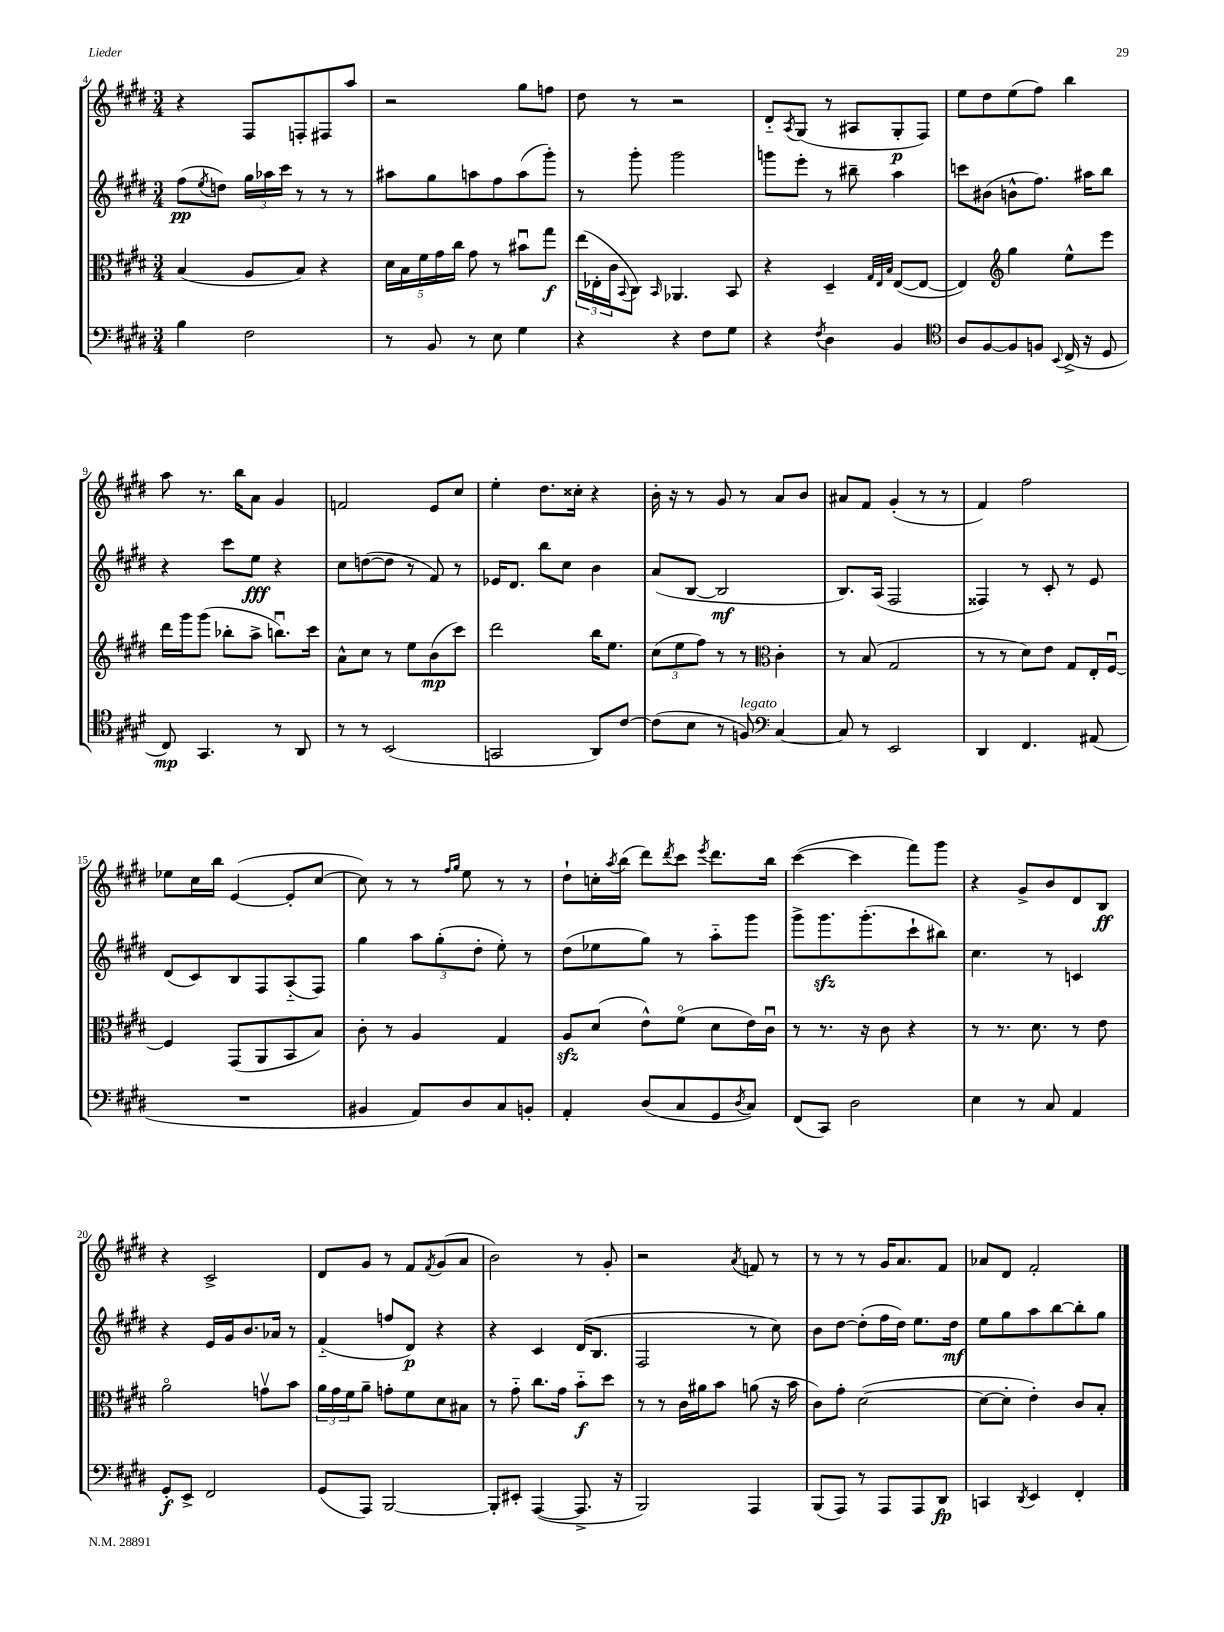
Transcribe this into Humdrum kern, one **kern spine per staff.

**kern	**kern	**kern	**kern
*staff4	*staff3	*staff2	*staff1
*clefF4	*clefC3	*clefG2	*clefG2
*k[f#c#g#d#]	*k[f#c#g#d#]	*k[f#c#g#d#]	*k[f#c#g#d#]
*M3/4	*M3/4	*M3/4	*M3/4
4B\	(4B/	(8ff#\L	4r
.	.	8qee/	.
.	.	8dd\J)	.
2F#\	8A/L	24gg#\LL	8F#/L
.	.	24aa-\	.
.	.	24ccc#\JJ	.
.	8B/J)	8r	8F'/
.	4r	8r	8F#/
.	.	8r	8aa/J
=	=	=	=
8r	20d#\LL	8aa#\L	2r
.	20B\	.	.
.	20f#\	.	.
8BB/	.	8gg#\	.
.	20g#\	.	.
.	20cc#\JJ	.	.
8r	8g#\	8aa\	.
8E\	8r	8ff#\	.
4G#\	8b#u\L	(8aa\	8gg#\L
.	8gg#\J	8ggg#'\J)	8ff\J
=	=	=	=
4r	(24ee\LL	8r	8dd#\
.	24E-'\	.	.
.	24c#\J	.	.
.	8qqBB/	.	.
.	8C#\J)	8ggg#'\	8r
.	16qqBB/	.	.
4r	4.AA-/	2ggg#\	2r
8F#\L	.	.	.
8G#\J	8BB/	.	.
=	=	=	=
4r	4r	8ggg\L	8d#'~/L
.	.	.	8qA/
.	.	8eee'\J	(8G#/J
8qF#/	.	.	.
4D#\	4D#~/	8r	8r
.	.	8bb#~\	8A#/L
.	32qqG#/LLL	.	.
.	32qqE/	.	.
.	32qqB/JJJ	.	.
4BB/	([8E/L	4aa\	8G#'/
.	8E/_J	.	8F#/J)
=	=	=	=
*clefC4	*	*	*
8A/L	4E/])	8ccc\L	8ee\L
[8F#/	.	(8b#\J	8dd#\
*	*clefG2	*	*
8F#/]	4gg#\	8b^^\L	(8ee\
8F/J	.	8.ff#\J)	8ff#\J)
8qqBB/	.	.	.
(16C#^/	8ee^^\L	.	4bb\
16r	.	16aa#\LK	.
8D#/	8eee\J	8bb\J	.
=	=	=	=
8C#/)	16ddd#\LL	4r	8aa\
.	16ggg#\J	.	.
4.GG#/	(8ggg#\J	.	8.r
.	8bb-'\L	8ccc#\L	.
.	.	.	16bb\LK
.	8aa^\J	8ee\J	8a\J
8r	8.bbu\L)	4r	4g#/
8AA/	.	.	.
.	16ccc#\Jk	.	.
=	=	=	=
8r	8a^^\L	8cc#\L	2f/
8r	8cc#\J	([8dd\	.
(2BB/	8r	8dd\]J	.
.	8ee\L	8r	.
.	(8b\	8f#/)	8e/L
.	8ccc#\J)	8r	8cc#/J
=	=	=	=
2GG/	2ddd#\	16e-/LK	4ee'\
.	.	8.d#/J	.
.	.	8bb\L	8.dd#\L
.	.	8cc#\J	.
.	.	.	16cc##'\Jk
8AA/L)	16bb\LK	4b\	4r
.	8.ee\J	.	.
[8c#/J	.	.	.
=	=	=	=
(8c#\]L	(12cc#\L	(8a/L	16b'\
.	.	.	16r
.	12ee\	.	.
8B\J	.	[8B/J	8r
.	12ff#\J)	.	.
8r	8r	2B/]	8g#/
8F/)	8r	.	8r
*clefF4	*clefC3	*	*
[4C#/	4c#'\	.	8a/L
.	.	.	8b/J
=	=	=	=
8C#/]	8r	8.B/L)	8a#/L
8r	(8B/	.	8f#/J
.	.	(16A/Jk	.
2EE/	2G#/	2F#/	(4g#'/
.	.	.	8r
.	.	.	8r
=	=	=	=
4DD#/	8r	4F##/)	4f#/)
.	8r	.	.
4.FF#/	8d#\L)	8r	2ff#\
.	8e\J	8c#'/	.
.	8G#/L	8r	.
(8AA#/	16E'/L	8e/	.
.	[16F#u/JJ	.	.
=	=	=	=
2.r	4F#/]	(8d#/L	8ee-\L
.	.	8c#/)	16cc#\L
.	.	.	16bb\JJ
.	(8GG#/L	8B/	([4e/
.	8AA/	8F#/	.
.	8BB/	(8A'~/	8e'/]L
.	8B/J)	8F#/J)	[8cc#/J
=	=	=	=
4BB#/	8c#'\	4gg#\	8cc#\])
.	8r	.	8r
8AA/L)	4A/	12aa\L	8r
.	.	(12gg#'\	.
.	.	.	16qqff#/LL
.	.	.	16qqgg#/JJ
8D#/	.	.	8ee\
.	.	12dd#'\J	.
8C#/	4G#/	8ee'\)	8r
8BB'/J	.	8r	8r
=	=	=	=
4AA'/	8A/L	(8dd#\L	8dd#`\L
.	(8d#/J	8ee-\	16cc'\L
.	.	.	8qaa/
.	.	.	(16bb\JJ
(8D#/L	8e^^\L)	8gg#\J)	8ddd#\L)
.	.	.	8qddd#/
8C#/	(8f#o\J	8r	8ccc#\J
.	.	.	8qeee/
8GG#/	8d#\L	8aa'~\L	8.ddd#\L
8qD#/	.	.	.
8C#/J)	16e\L)	8ggg#\J	.
.	16c#u\JJ	.	16bb\Jk
=	=	=	=
(8FF#/L	8r	8ggg#^\L	([4ccc#\
8CC#/J)	8.r	8.ggg#\	.
2D#\	.	.	4ccc#\]
.	16r	(8.ggg#'\	.
.	8c#\	.	.
.	4r	8ccc#`\	8fff#\L)
.	.	8bb#\J)	8ggg#\J
=	=	=	=
4E\	8r	4.cc#\	4r
.	8.r	.	.
8r	.	.	8g#^/L
.	8.d#\	.	.
8C#/	.	8r	8b/
4AA/	8r	4c/	8d#/
.	8e\	.	8B/J
=	=	=	=
8GG#'/L	2ao\	4r	4r
8EE^/J	.	.	.
2FF#/	.	16e/LL	2c#^/
.	.	16g#/J	.
.	.	8.b/	.
.	8gv\L	.	.
.	.	16a-/Jk	.
.	8b\J	8r	.
=	=	=	=
(8GG#/L	24a\LL	(4f#'~/	8d#/L
.	24g#\	.	.
.	24f#\J	.	.
8AAA/J)	8a~\J	.	8g#/J
[2BBB/	8g'\L	8ff/L	8r
.	8f#\	8d#/J)	8f#/L
.	.	.	8qf#/
.	8d#\	4r	(8g#/
.	8B#\J	.	8a/J
=	=	=	=
8BBB'/]L	8r	4r	2b\)
8EE#'/J	8g#'~\	.	.
([4AAA/	8.cc#\L	4c#/	.
.	16g#\Jk	.	.
8.AAA^/]	8b'~\L	(16d#/LK	8r
.	.	8.B/J	.
.	8dd#\J	.	8g#'/
16r	.	.	.
=	=	=	=
2BBB/)	8r	2F#/	2r
.	8r	.	.
.	16c#\LL	.	.
.	16a#\J	.	.
.	8b\J	.	.
.	.	.	8qa/
4AAA/	(8a\	8r	8f/
.	16r	8cc#\)	8r
.	16b\	.	.
=	=	=	=
(8BBB/L	8c#\L)	8b\L	8r
8AAA/J)	8g#'\J	[8dd#\J	8r
8r	([2d#\	(8dd#'\]L	8r
8AAA/L	.	16ff#\L	16g#/LK
.	.	16dd#\JJ)	8.a/
8AAA/	.	8.ee\L	.
8DD#/J	.	.	8f#/J
.	.	16dd#\Jk	.
=	=	=	=
4CC/	8d#\_L	8ee\L	8a-/L
.	8d#'\]J	8gg#\	8d#/J
8qDD#/	.	.	.
4EE/	4e'\)	8aa\	2f#'/
.	.	[8bb\	.
4FF#'/	8c#/L	8bb'\]	.
.	8B'/J	8gg#\J	.
==	==	==	==
*-	*-	*-	*-
